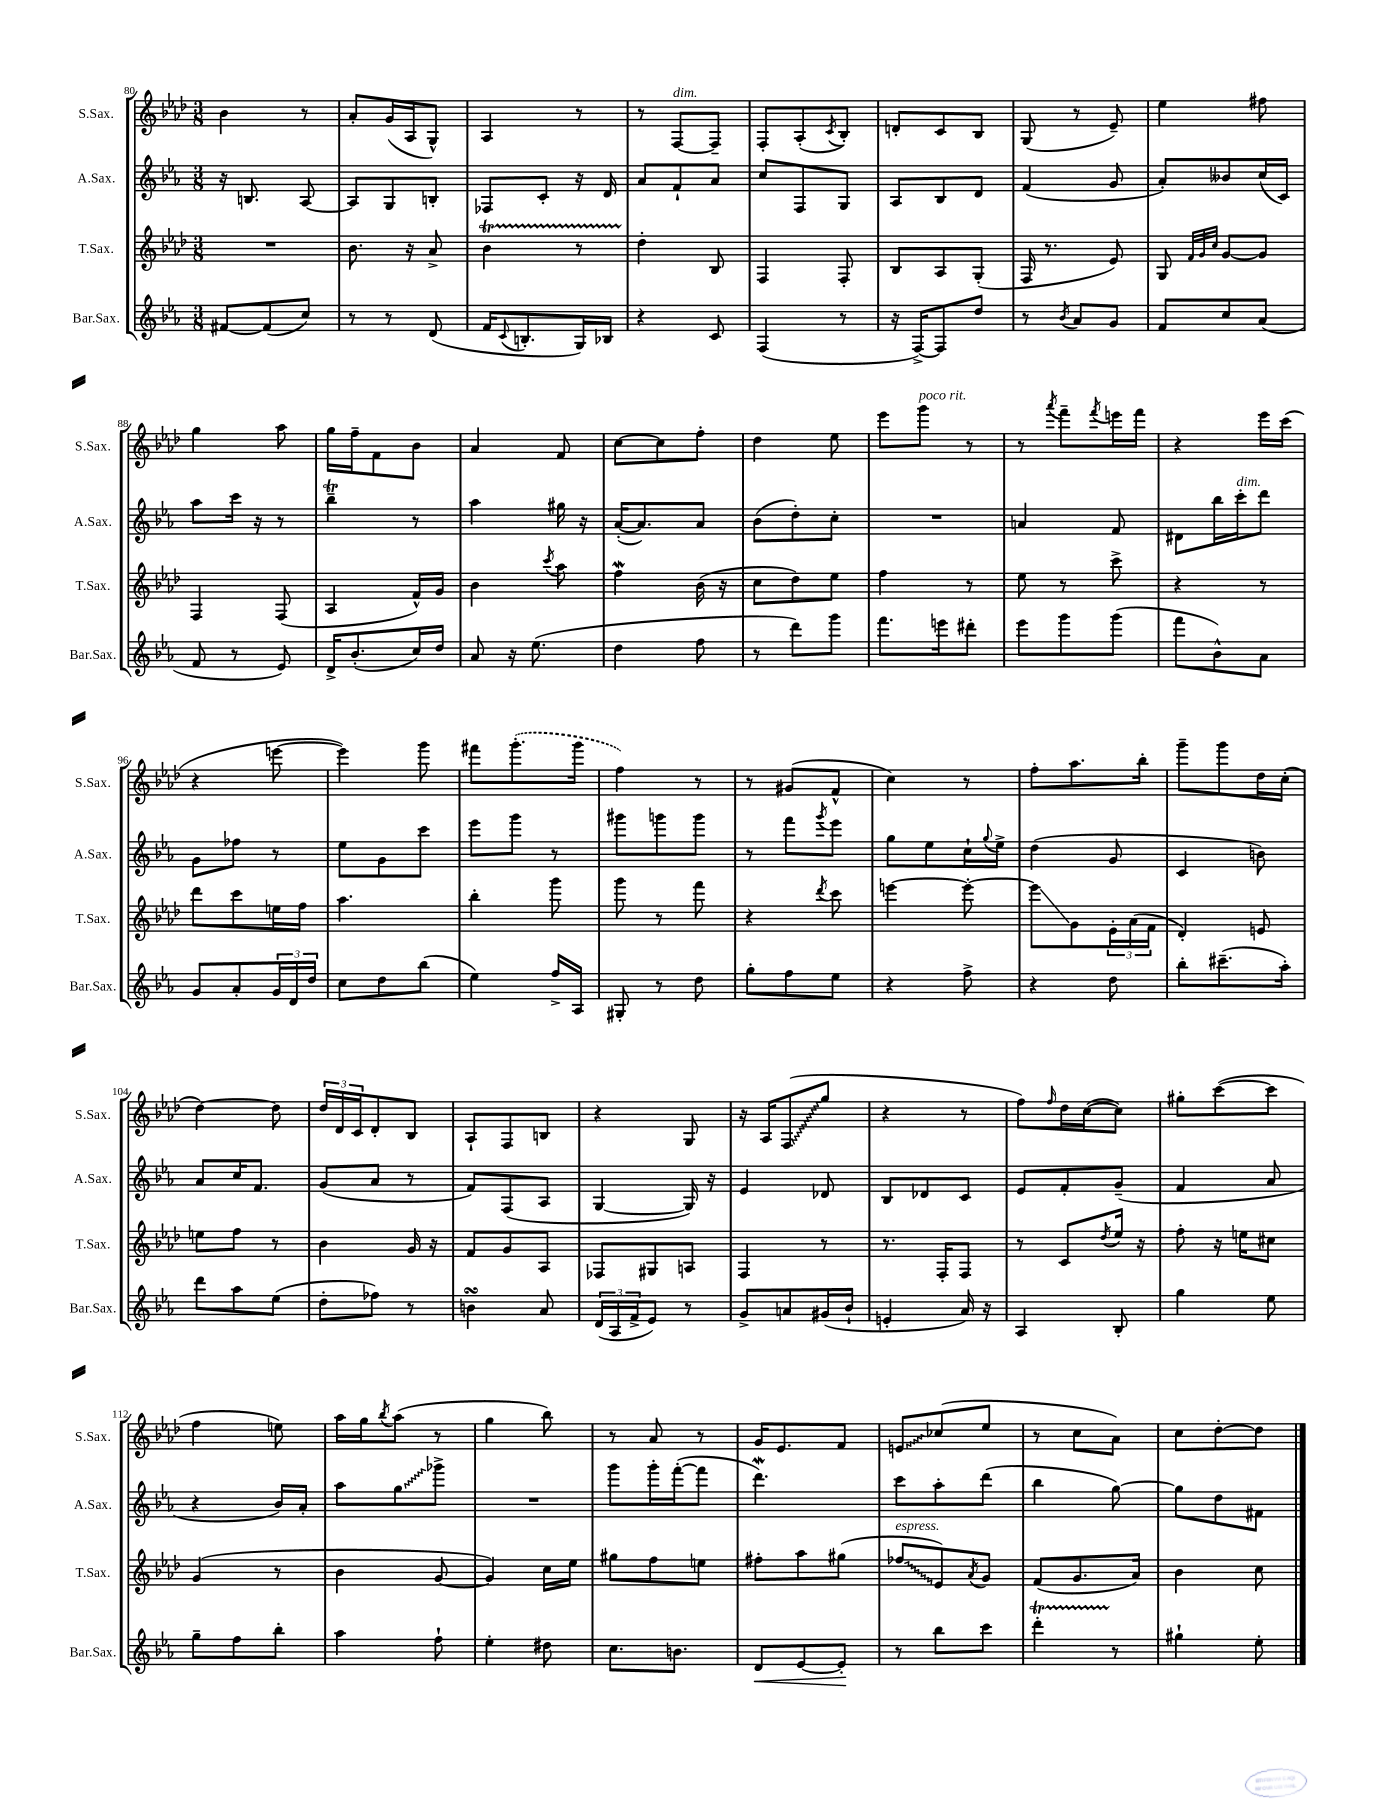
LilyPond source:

<<
\new StaffGroup <<
\new Staff = "s0" \with { instrumentName = "S.Sax." shortInstrumentName = "S.Sax." } {
    \clef treble \key aes \major \numericTimeSignature \time 3/8
    bes'4 r8 |
    aes'8-. g'16( aes16 g8-^) |
    aes4 r8 |
    r8 f8~^\markup { \italic "dim." } f8-- |
    f8-. aes8-.( \acciaccatura { c'8 } bes8-.) |
    d'8-. c'8 bes8 |
    g8( r8 ees'8--) |
    ees''4 fis''8 |
    g''4 aes''8 |
    g''16 f''16-- f'8 bes'8 |
    aes'4 f'8 |
    c''8~ c''8 f''8-. |
    des''4 ees''8 |
    ees'''8 g'''8^\markup { \italic "poco rit." } r8 |
    r8 \acciaccatura { aes'''8 } f'''8-- \acciaccatura { f'''8 } e'''16 f'''16 |
    r4 ees'''16 c'''16( |
    r4 e'''8~ |
    e'''4) g'''8 |
    fis'''8 \once \slurDashed g'''8.-.( g'''16 |
    f''4) r8 |
    r8 gis'8( f'8-^ |
    c''4) r8 |
    f''8-. aes''8. bes''16-. |
    g'''8-- g'''8 des''16 c''16-.( |
    des''4~) des''8 |
    \tuplet 3/2 { des''16 des'16 c'16 } des'8-. bes8 |
    aes8-! f8 b8 |
    r4 g8 |
    r16 aes16 \once \override Glissando.style = #'zigzag f8\glissando( g''8 |
    r4 r8 |
    f''8) \grace { f''16 } des''16 c''16~( c''8) |
    gis''8-. c'''8~( c'''8 |
    f''4 e''8) |
    aes''16 g''16 \acciaccatura { bes''8 } aes''8( r8 |
    g''4 bes''8) |
    r8 aes'8 r8 |
    g'16 ees'8. f'8 |
    \once \override Glissando.style = #'zigzag e'8\glissando ces''8( ees''8 |
    r8 c''8 aes'8) |
    c''8 des''8~-. des''8 \bar "|." |
}
\new Staff = "s1" \with { instrumentName = "A.Sax." shortInstrumentName = "A.Sax." } {
    \clef treble \key ees \major \numericTimeSignature \time 3/8
    r16 b8. aes8~ |
    aes8 g8 b8-. |
    fes8 c'8-. r16 d'16 |
    aes'8 f'8-! aes'8 |
    c''8 f8 g8 |
    aes8 bes8 d'8 |
    f'4( g'8 |
    aes'8-.) beses'8 c''16( c'16) |
    aes''8 c'''16 r16 r8 |
    bes''4--\trill r8 |
    aes''4 gis''16 r16 |
    aes'16~-.( aes'8.) aes'8 |
    bes'8( d''8-.) c''8-. |
    R4. |
    a'4 f'8 |
    dis'8 bes''16 c'''16-.^\markup { \italic "dim." } d'''8 |
    g'8 fes''8 r8 |
    ees''8 g'8 c'''8 |
    ees'''8 g'''8 r8 |
    gis'''8 g'''8 g'''8 |
    r8 f'''8 \acciaccatura { g'''8 } ees'''8 |
    g''8 ees''8 c''16-! \appoggiatura { g''8 } ees''16-> |
    d''4( g'8 |
    c'4 b'8) |
    aes'8 c''16 f'8. |
    g'8( aes'8 r8 |
    f'8) f8( aes8 |
    g4~ g16) r16 |
    ees'4 des'8 |
    bes8 des'8 c'8 |
    ees'8 f'8-. g'8--( |
    f'4 aes'8 |
    r4 bes'16) aes'16-. |
    aes''8 \once \override Glissando.style = #'zigzag g''8\glissando ges'''8-> |
    R4. |
    g'''8 g'''16-. f'''16~-.( f'''8 |
    d'''4.\mordent) |
    c'''8 aes''8-. d'''8( |
    bes''4 g''8~) |
    g''8 d''8 fis'8 \bar "|." |
}
\new Staff = "s2" \with { instrumentName = "T.Sax." shortInstrumentName = "T.Sax." } {
    \clef treble \key aes \major \numericTimeSignature \time 3/8
    R4. |
    bes'8. r16 aes'8-> |
    bes'4\startTrillSpan r8 |
    des''4-.\stopTrillSpan bes8 |
    f4 f8-. |
    bes8 aes8 g8-.( |
    f16 r8. ees'8) |
    g8 \grace { f'32 g'32 c''32 } g'8~ g'8 |
    f4 f8( |
    aes4 f'16-^) g'16 |
    bes'4 \acciaccatura { c'''8 } aes''8 |
    f''4\mordent bes'16( r16 |
    c''8 des''8) ees''8 |
    f''4 r8 |
    ees''8 r8 c'''8-> |
    r4 r8 |
    des'''8 c'''8 e''16 f''16 |
    aes''4. |
    bes''4-. g'''8 |
    g'''8 r8 f'''8 |
    r4 \acciaccatura { des'''8 } c'''8 |
    e'''4~ e'''8~-. |
    e'''8\glissando g'8 \tuplet 3/2 { ees'16-. aes'16( f'16 } |
    des'4-.) e'8 |
    e''8 f''8 r8 |
    bes'4 g'16 r16 |
    f'8 g'8 aes8 |
    fes8 gis8 a8 |
    f4 r8 |
    r8. f16-. f8 |
    r8 c'8 \acciaccatura { des''8 } ees''16 r16 |
    f''8-. r16 e''16 cis''8 |
    g'4( r8 |
    bes'4 g'8~ |
    g'4) c''16 ees''16 |
    gis''8 f''8 e''8 |
    fis''8-. aes''8 gis''8( |
    \once \override Glissando.style = #'zigzag fes''8\glissando^\markup { \italic "espress." } ees'8) \acciaccatura { aes'8 } g'8 |
    f'8( g'8. aes'16) |
    bes'4 c''8 \bar "|." |
}
\new Staff = "s3" \with { instrumentName = "Bar.Sax." shortInstrumentName = "Bar.Sax." } {
    \clef treble \key ees \major \numericTimeSignature \time 3/8
    fis'8~ fis'8( c''8) |
    r8 r8 d'8( |
    f'16 \appoggiatura { c'8 } b8.-. g16) bes16 |
    r4 c'8 |
    f4( r8 |
    r16 f16~->) f8 d''8 |
    r8 \acciaccatura { bes'8 } aes'8 g'8 |
    f'8 c''8 aes'8( |
    f'8 r8 ees'8) |
    d'16-> bes'8.-.( c''16) d''16 |
    aes'8 r16 ees''8.( |
    d''4 f''8 |
    r8 d'''8) g'''8 |
    f'''8. e'''16 dis'''8-. |
    ees'''8 g'''8 g'''8( |
    f'''8 bes'8-^) aes'8 |
    g'8 aes'8-. \tuplet 3/2 { g'16 d'16 d''16 } |
    c''8 d''8 bes''8( |
    ees''4) f''16-> aes16 |
    gis8-. r8 d''8 |
    g''8-. f''8 ees''8 |
    r4 f''8-> |
    r4 d''8 |
    bes''8-. cis'''8.--( aes''16-.) |
    d'''8 aes''8 ees''8( |
    d''8-. fes''8) r8 |
    b'4\turn aes'8 |
    \tuplet 3/2 { d'16( aes16 f'16-> } ees'8) r8 |
    g'8-> a'8 gis'16( bes'16-! |
    e'4-. aes'16) r16 |
    aes4 bes8-. |
    g''4 ees''8 |
    g''8-- f''8 bes''8-. |
    aes''4 f''8-! |
    ees''4-. dis''8 |
    c''8. b'8. |
    d'8\< ees'8~ ees'8-.\! |
    r8 bes''8 c'''8 |
    d'''4-.\startTrillSpan r8\stopTrillSpan |
    gis''4-! ees''8-. \bar "|." |
}
>>
>>
\layout { \context { \Score currentBarNumber = #80 } }
